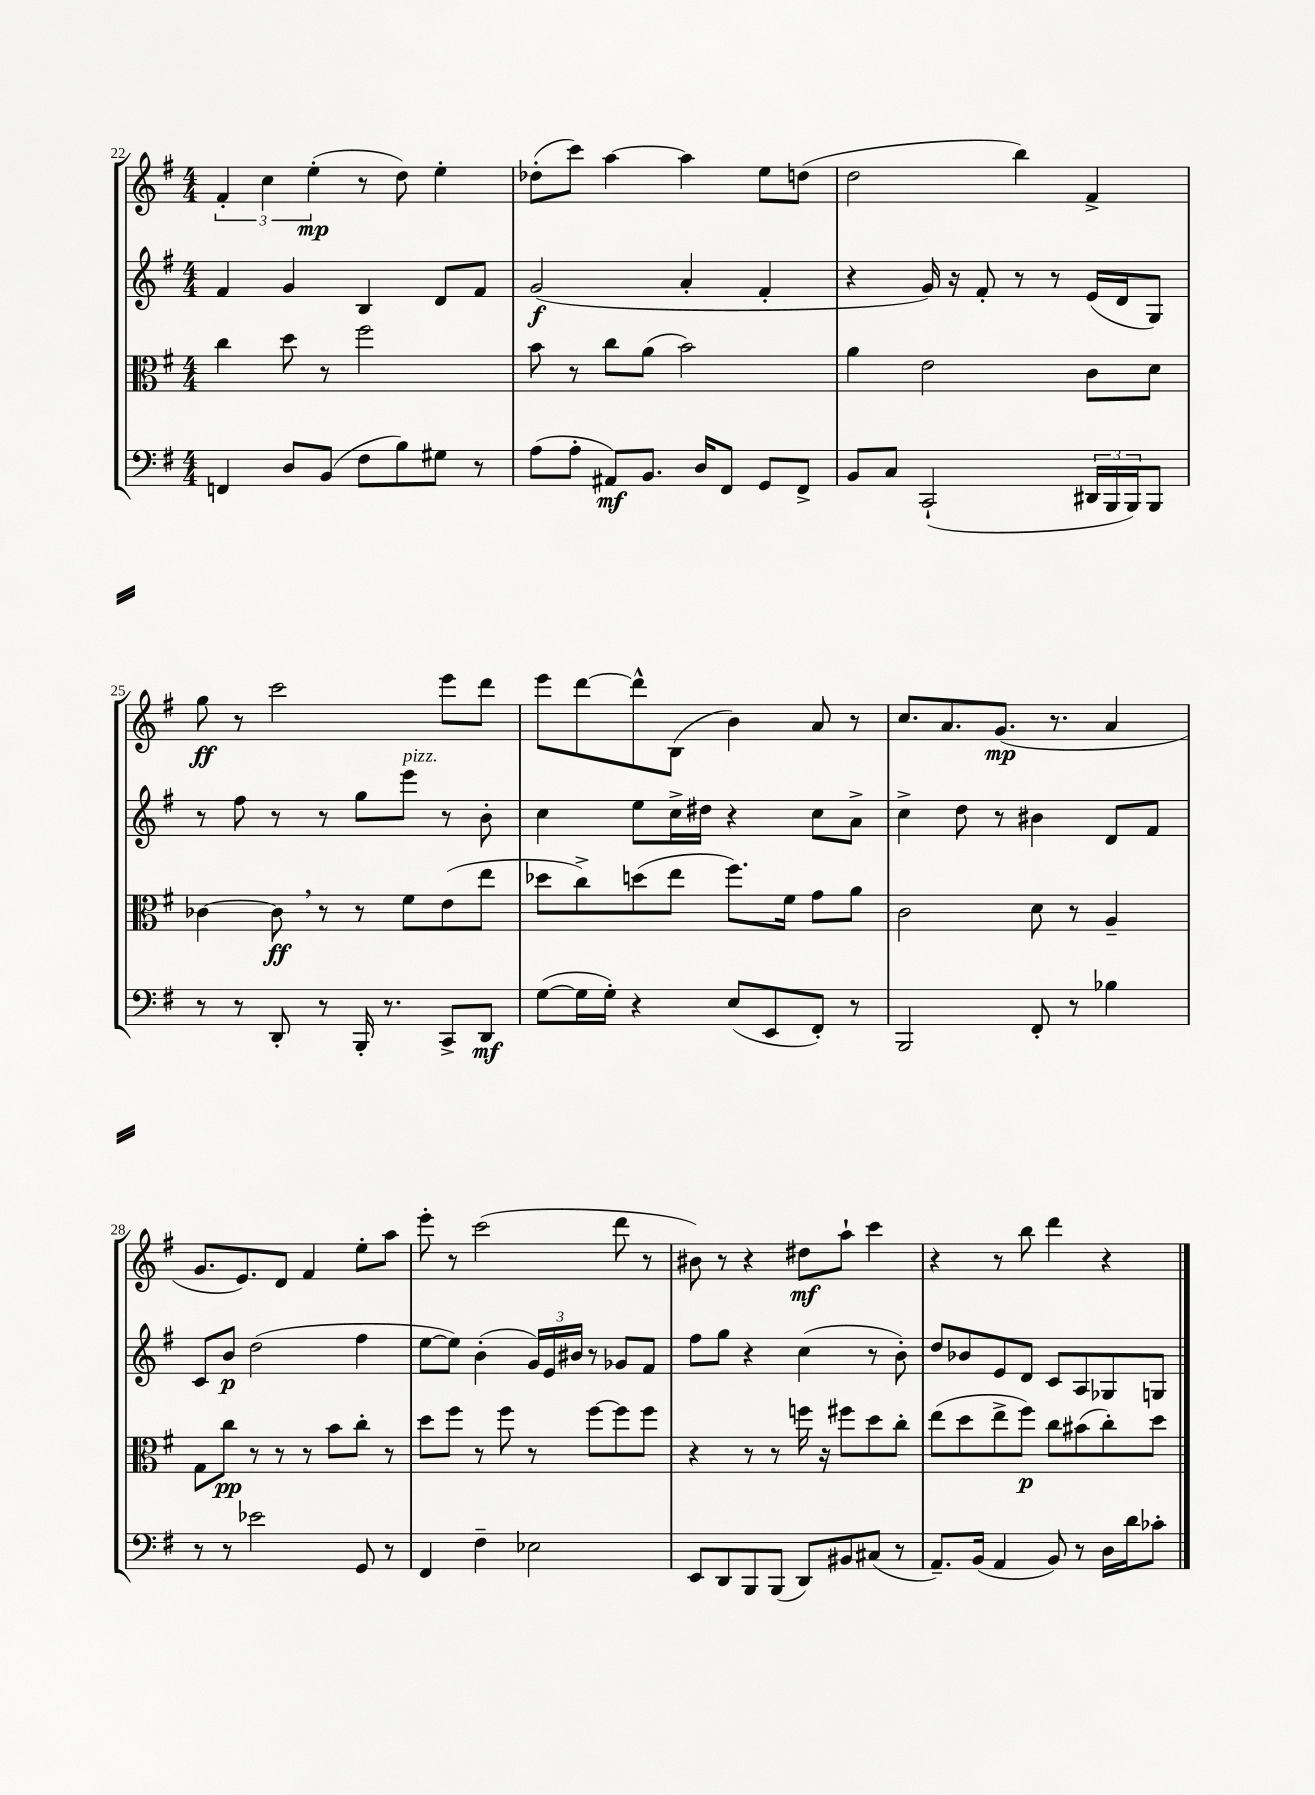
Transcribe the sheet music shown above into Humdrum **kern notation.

**kern	**dynam	**kern	**dynam	**kern	**dynam	**kern	**dynam
*part4	*part4	*part3	*part3	*part2	*part2	*part1	*part1
*staff4	*staff4	*staff3	*staff3	*staff2	*staff2	*staff1	*staff1
*clefF4	*	*clefC3	*	*clefG2	*	*clefG2	*
*k[f#]	*	*k[f#]	*	*k[f#]	*	*k[f#]	*
*M4/4	*	*M4/4	*	*M4/4	*	*M4/4	*
=22	=22	=22	=22	=22	=22	=22	=22
4FFn/	.	4cc\	.	4f#/	.	6f#'/	.
.	.	.	.	.	.	6cc\	.
8D/L	.	8dd\	.	4g/	.	.	.
.	.	.	.	.	.	(6ee'\	mp
(8BB/J	.	8r	.	.	.	.	.
8F#\L	.	2ff#\	.	4B/	.	8r	.
8B\)	.	.	.	.	.	8dd\)	.
8G#X\J	.	.	.	8d/L	.	4ee'\	.
8r	.	.	.	8f#/J	.	.	.
=23	=23	=23	=23	=23	=23	=23	=23
(8A\L	.	8b\	.	(2g/	f	(8dd-X'\L	.
8A'\J	.	8r	.	.	.	8ccc\J)	.
8AA#X/L)	mf	8cc\L	.	.	.	[4aa\	.
8.BB/J	.	(8a\J	.	.	.	.	.
.	.	2b\)	.	4a'/	.	4aa\]	.
16D/KL	.	.	.	.	.	.	.
8FF#/J	.	.	.	.	.	.	.
8GG/L	.	.	.	4f#'/	.	8ee\L	.
8FF#^/J	.	.	.	.	.	(8ddn\J	.
=24	=24	=24	=24	=24	=24	=24	=24
8BB/L	.	4a\	.	4r	.	2dd\	.
8C/J	.	.	.	.	.	.	.
(2CC`/	.	2e\	.	16g/)	.	.	.
.	.	.	.	16r	.	.	.
.	.	.	.	8f#'/	.	.	.
.	.	.	.	8r	.	4bb\)	.
.	.	.	.	8r	.	.	.
24DD#X/LL	.	8c\L	.	(16e/LL	.	4f#^/	.
24BBB/	.	.	.	.	.	.	.
.	.	.	.	16d/J	.	.	.
24BBB/J)	.	.	.	.	.	.	.
8BBB/J	.	8d\J	.	8G/J)	.	.	.
!!LO:LB:g=z
=25	=25	=25	=25	=25	=25	=25	=25
8r	.	[4c-X\	.	8r	.	8gg\	ff
8r	.	.	.	8ff#\	.	8r	.
8DD'/	.	8c-,\]	ff	8r	.	2ccc\	.
8r	.	8r	.	8r	.	.	.
16BBB'/	.	8r	.	8gg\L	.	.	.
8.r	.	.	.	.	.	.	.
!	!	!	!	!LO:TX:a:i:t=pizz.	!	!	!
.	.	8f#\L	.	8eee\J	.	.	.
8CC^/L	.	(8e\	.	8r	.	8eee\L	.
8DD/J	mf	8ee\J	.	8b'\	.	8ddd\J	.
=26	=26	=26	=26	=26	=26	=26	=26
([8G\L	.	8dd-X\L	.	4cc\	.	8eee\L	.
16G\L]	.	8cc^\)	.	.	.	[8ddd\	.
16G'\JJ)	.	.	.	.	.	.	.
4r	.	(8ddn\	.	8ee\L	.	8ddd^^\]	.
.	.	8ee\J	.	16cc^\L	.	(8B\J	.
.	.	.	.	16dd#X\JJ	.	.	.
(8E/L	.	8.ff#\L)	.	4r	.	4b\)	.
8EE/	.	.	.	.	.	.	.
.	.	16f#\Jk	.	.	.	.	.
8FF#'/J)	.	8g\L	.	8cc\L	.	8a/	.
8r	.	8a\J	.	8a^\J	.	8r	.
=27	=27	=27	=27	=27	=27	=27	=27
2BBB/	.	2c\	.	4cc^\	.	8.cc/L	.
.	.	.	.	.	.	8.a/	.
.	.	.	.	8dd\	.	.	.
.	.	.	.	8r	.	(8.g/J	mp
8FF#'/	.	8d\	.	4b#X\	.	.	.
.	.	.	.	.	.	8.r	.
8r	.	8r	.	.	.	.	.
4B-X\	.	4A~/	.	8d/L	.	4a/	.
.	.	.	.	8f#/J	.	.	.
!!LO:LB:g=z
=28	=28	=28	=28	=28	=28	=28	=28
8r	.	8G\L	.	8c/L	.	8.g/L	.
8r	.	8cc\J	pp	8b/J	p	.	.
.	.	.	.	.	.	8.e/)	.
2e-X\	.	8r	.	(2dd\	.	.	.
.	.	8r	.	.	.	8d/J	.
.	.	8r	.	.	.	4f#/	.
.	.	8b\L	.	.	.	.	.
8GG/	.	8cc'\J	.	4ff#\	.	8ee'\L	.
8r	.	8r	.	.	.	8aa\J	.
=29	=29	=29	=29	=29	=29	=29	=29
4FF#/	.	8dd\L	.	[8ee\L	.	8eee'\	.
.	.	8ff#\J	.	8ee\J])	.	8r	.
4F#~\	.	8r	.	(4b'\	.	(2ccc\	.
.	.	8ff#\	.	.	.	.	.
2E-X\	.	8r	.	24g/LL)	.	.	.
.	.	.	.	24e/	.	.	.
.	.	.	.	24b#X/JJ	.	.	.
.	.	[8ff#\L	.	8r	.	.	.
.	.	8ff#\]	.	8g-X/L	.	8ddd\	.
.	.	8ff#\J	.	8f#/J	.	8r	.
=30	=30	=30	=30	=30	=30	=30	=30
8EE/L	.	4r	.	8ff#\L	.	8b#X\)	.
8DD/	.	.	.	8gg\J	.	8r	.
8BBB/	.	8r	.	4r	.	4r	.
(8BBB/J	.	8r	.	.	.	.	.
8DD/L)	.	16ffn\	.	(4cc\	.	8dd#X\L	mf
.	.	16r	.	.	.	.	.
8BB#X/	.	8ff#X\L	.	.	.	8aa`\J	.
(8C#X/J	.	8dd\	.	8r	.	4ccc\	.
8r	.	8cc'\J	.	8b'\)	.	.	.
=31	=31	=31	=31	=31	=31	=31	=31
8.AA~/L)	.	(8ee\L	.	8dd/L	.	4r	.
.	.	8dd\	.	8b-X/	.	.	.
(16BB/Jk	.	.	.	.	.	.	.
4AA/	.	8ee^\	.	8e/	.	8r	.
.	.	8ff#\J)	p	8d/J	.	8bb\	.
8BB/)	.	8cc\L	.	8c/L	.	4ddd\	.
8r	.	(8b#X\	.	8A/	.	.	.
16D\LL	.	8cc'\)	.	8G-X/	.	4r	.
16d\J	.	.	.	.	.	.	.
8c-X'\J	.	8dd\J	.	8Gn/J	.	.	.
==	==	==	==	==	==	==	==
*-	*-	*-	*-	*-	*-	*-	*-
